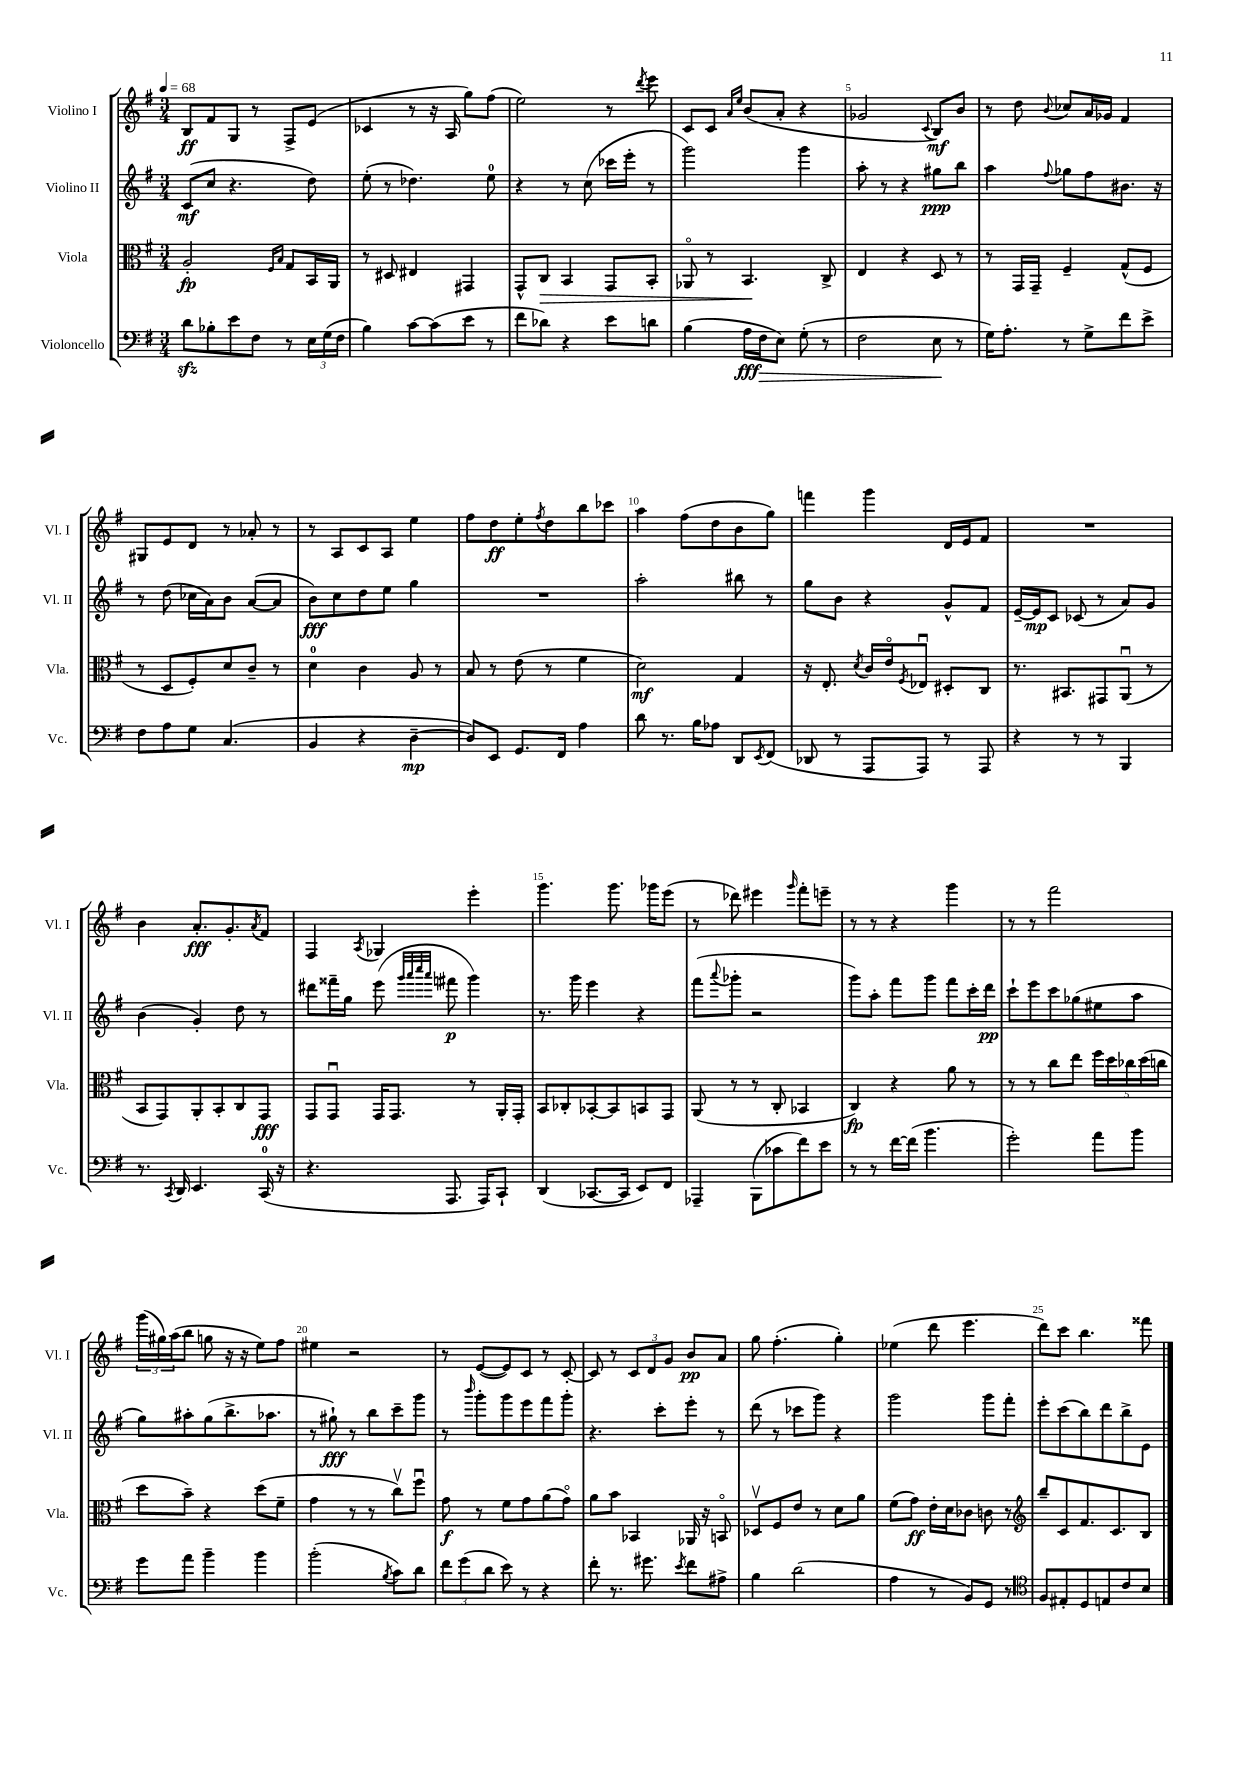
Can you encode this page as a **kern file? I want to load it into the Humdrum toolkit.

**kern	**kern	**kern	**kern
*staff4	*staff3	*staff2	*staff1
*clefF4	*clefC3	*clefG2	*clefG2
*k[f#]	*k[f#]	*k[f#]	*k[f#]
*M3/4	*M3/4	*M3/4	*M3/4
*MM68	*MM68	*MM68	*MM68
8d	2A'	(8c	8B
8B-'	.	8cc	8f#
8e	.	4.r	8G
8F#	.	.	8r
.	16qqF#	.	.
.	16qqB	.	.
8r	8G	.	8F#^
24E	16BB	8dd)	(8e
(24G	.	.	.
.	16AA	.	.
24F#	.	.	.
=	=	=	=
4B)	8r	(8ee'	4c-
.	8D#	8r	.
[8c	4E#	4.dd-)	8r
(8c]	.	.	16r
.	.	.	16A
8e	4GG#	.	8gg)
8r	.	8ee	(8ff#
=	=	=	=
8f#	8GG^^	4r	2ee)
8d-)	8C	.	.
4r	4BB	8r	.
.	.	(8cc	.
8e	8GG	16ccc-	8r
.	.	16eee'	.
.	.	.	8qddd
8d	8BB'	8r	8eee
=	=	=	=
(4B	8AA-o	2ggg)	8c
.	8r	.	8c
.	.	.	16qqa
.	.	.	16qqee
16A	4.BB	.	(8b
16F#	.	.	.
8E)	.	.	8a'
(8G'	.	4ggg	4r
8r	8C^	.	.
=	=	=	=
2F#	4E	8aa'	2g-
.	.	8r	.
.	4r	4r	.
.	.	.	8qqc
8E	8D	8gg#	8B)
8r	8r	8bb	8b
=	=	=	=
16G)	8r	4aa	8r
8.A'	.	.	.
.	16GG	.	8dd
.	16GG~	.	.
.	.	8qqff#	8qqb
8r	4F#~	8gg-	8cc-
8G^	.	8ff#	16a
.	.	.	16g-
8f#	(8G^^	8.b#	4f#
8e^	8F#	.	.
.	.	16r	.
=	=	=	=
8F#	8r	8r	8G#
8A	8D	(8dd	8e
8G	8F#')	16cc-	8d
.	.	16a)	.
(4.C	8d	8b	8r
.	8c~	([8a	8a-'
.	8r	8a]	8r
=	=	=	=
4BB	4d	8b)	8r
.	.	8cc	8A
4r	4c	8dd	8c
.	.	8ee	8A
[4D~	8A	4gg	4ee
.	8r	.	.
=	=	=	=
8D])	8B	2.r	8ff#
8EE	8r	.	8dd
8.GG	(8e	.	8ee'
.	.	.	8qff#
.	8r	.	8dd
16FF#	.	.	.
4A	4f#	.	8bb
.	.	.	8ccc-
=	=	=	=
8d	2d)	2aa'	4aa
8.r	.	.	.
.	.	.	(8ff#
16B	.	.	.
8A-	.	.	8dd
8DD	4G	8bb#	8b
8qEE	.	.	.
(8FF#	.	8r	8gg)
=	=	=	=
8DD-	16r	8gg	4fff
.	8.E'	.	.
8r	.	8b	.
.	8qd	.	.
8AAA	16c	4r	4ggg
.	16eo	.	.
.	8qF#	.	.
8AAA)	8E-u	.	.
8r	8D#'	8g^^	16d
.	.	.	16e
8AAA	8C	8f#	8f#
=	=	=	=
4r	8.r	[16e~	2.r
.	.	16e]	.
.	.	8c	.
.	8.BB#	.	.
8r	.	(8c-	.
8r	8GG#	8r	.
4BBB	(8AAu	8a)	.
.	8r	8g	.
=	=	=	=
8.r	8BB	(4b	4b
.	8GG)	.	.
8qCC	.	.	.
16DD	.	.	.
4.EE	8AA'	4g')	8.a'
.	8BB'	.	.
.	.	.	8.g'
.	8C	8dd	.
.	.	.	8qa
(16CC	8GG	8r	8f#
16r	.	.	.
=	=	=	=
4.r	8GG	8ddd#	4F#
.	8GGu	16fff##~	.
.	.	16gg	.
.	.	.	8qA
.	16GG	(8eee	4G-
.	8.GG	.	.
.	.	32qqggg	.
.	.	32qqaaa	.
.	.	32qqcccc	.
.	.	32qqaaa	.
8.AAA	.	8fff#	.
.	8r	4ggg)	4eee'
16AAA)	.	.	.
8CC`	16AA'	.	.
.	16GG'	.	.
=	=	=	=
(4DD	8BB	8.r	4.ggg
.	8C-'	.	.
.	.	16ggg	.
[8.CC-	[8BB-'	4eee	.
.	8BB-]	.	8.ggg
16CC-]	.	.	.
8EE)	8BB	4r	.
.	.	.	16ggg-
8FF#	8GG	.	(8eee
=	=	=	=
4AAA-~	(8AA	(8fff#	8r
.	.	8qqaaa	.
.	8r	8ggg-'	8ddd-)
(8BBB	8r	2r	4eee#
8c-	8C'	.	.
.	.	.	16qqggg
8f#)	4BB-	.	8fff#'
8e	.	.	8eee~
=	=	=	=
8r	4C)	8ggg)	8r
8r	.	8aa'	8r
[16f#	4r	8fff#	4r
(16f#]	.	.	.
4.b	.	8ggg	.
.	8a	8fff#	4ggg
.	8r	16ccc'	.
.	.	16ddd	.
=	=	=	=
2g')	8r	8ccc`	8r
.	8r	8eee	8r
.	8cc	8ccc	2fff#
.	8ee	(8gg-	.
8a	20ff#	8ee#	.
.	20dd	.	.
.	20cc-	.	.
8b	.	8aa	.
.	(20dd	.	.
.	20cc	.	.
=	=	=	=
8g	8dd	8gg)	(24ggg
.	.	.	24gg#)
.	.	.	(24aa
8a	8b~)	8aa#'	8bb
4b~	4r	(8gg	8gg
.	.	8.bb^	16r
.	.	.	16r
4b	(8dd	.	8ee)
.	.	8.aa-	.
.	8f#~	.	8ff#
=	=	=	=
(2b'	4g	8r	4ee#
.	.	8gg#`)	.
.	8r	8r	2r
.	8r	8bb	.
8qB	.	.	.
8c)	8ccv)	8ccc~	.
8d	8ff#u	8ggg	.
=	=	=	=
12f#	8g	8r	8r
(12g	.	.	.
.	.	16qqbbb	.
.	8r	8ggg'	([8e
12d	.	.	.
8e)	8f#	8ggg	8e])
8r	8g	8eee	8c
4r	(8a	8fff#	8r
.	8go)	8ggg'	[8c'
=	=	=	=
8f#'	8a	4.r	8c]
8.r	8b	.	8r
.	4BB-	.	12c
8.g#	.	.	.
.	.	.	12d
.	.	8ccc'	.
.	.	.	12g
8qe	.	.	.
8f#	16AA-	8eee'	8b
.	16r	.	.
8A#^	8BBo	8r	8a
=	=	=	=
4B	8D-v	(8ddd	8gg
.	8F#	8r	(4.ff#'
(2d	8e	8ccc-	.
.	8r	8ggg)	.
.	8d	4r	4gg')
.	8a	.	.
=	=	=	=
4A	(8f#	2ggg	(4ee-
.	8g)	.	.
8r	16e'	.	8ddd
.	16d	.	.
8BB)	8c-	.	4.eee
8GG	8c	8ggg	.
8r	8r	8fff#'	.
=	=	=	=
*clefC4	*clefG2	*	*
8F#	8bb~	8eee'	8ddd)
8E#'	8c	(8ccc	8ccc
8D	8.f#	8bb)	4.bb
8E	.	8ddd	.
.	8.c	.	.
8c	.	8bb^	.
8B	8B	8e	8fff##
==	==	==	==
*-	*-	*-	*-
